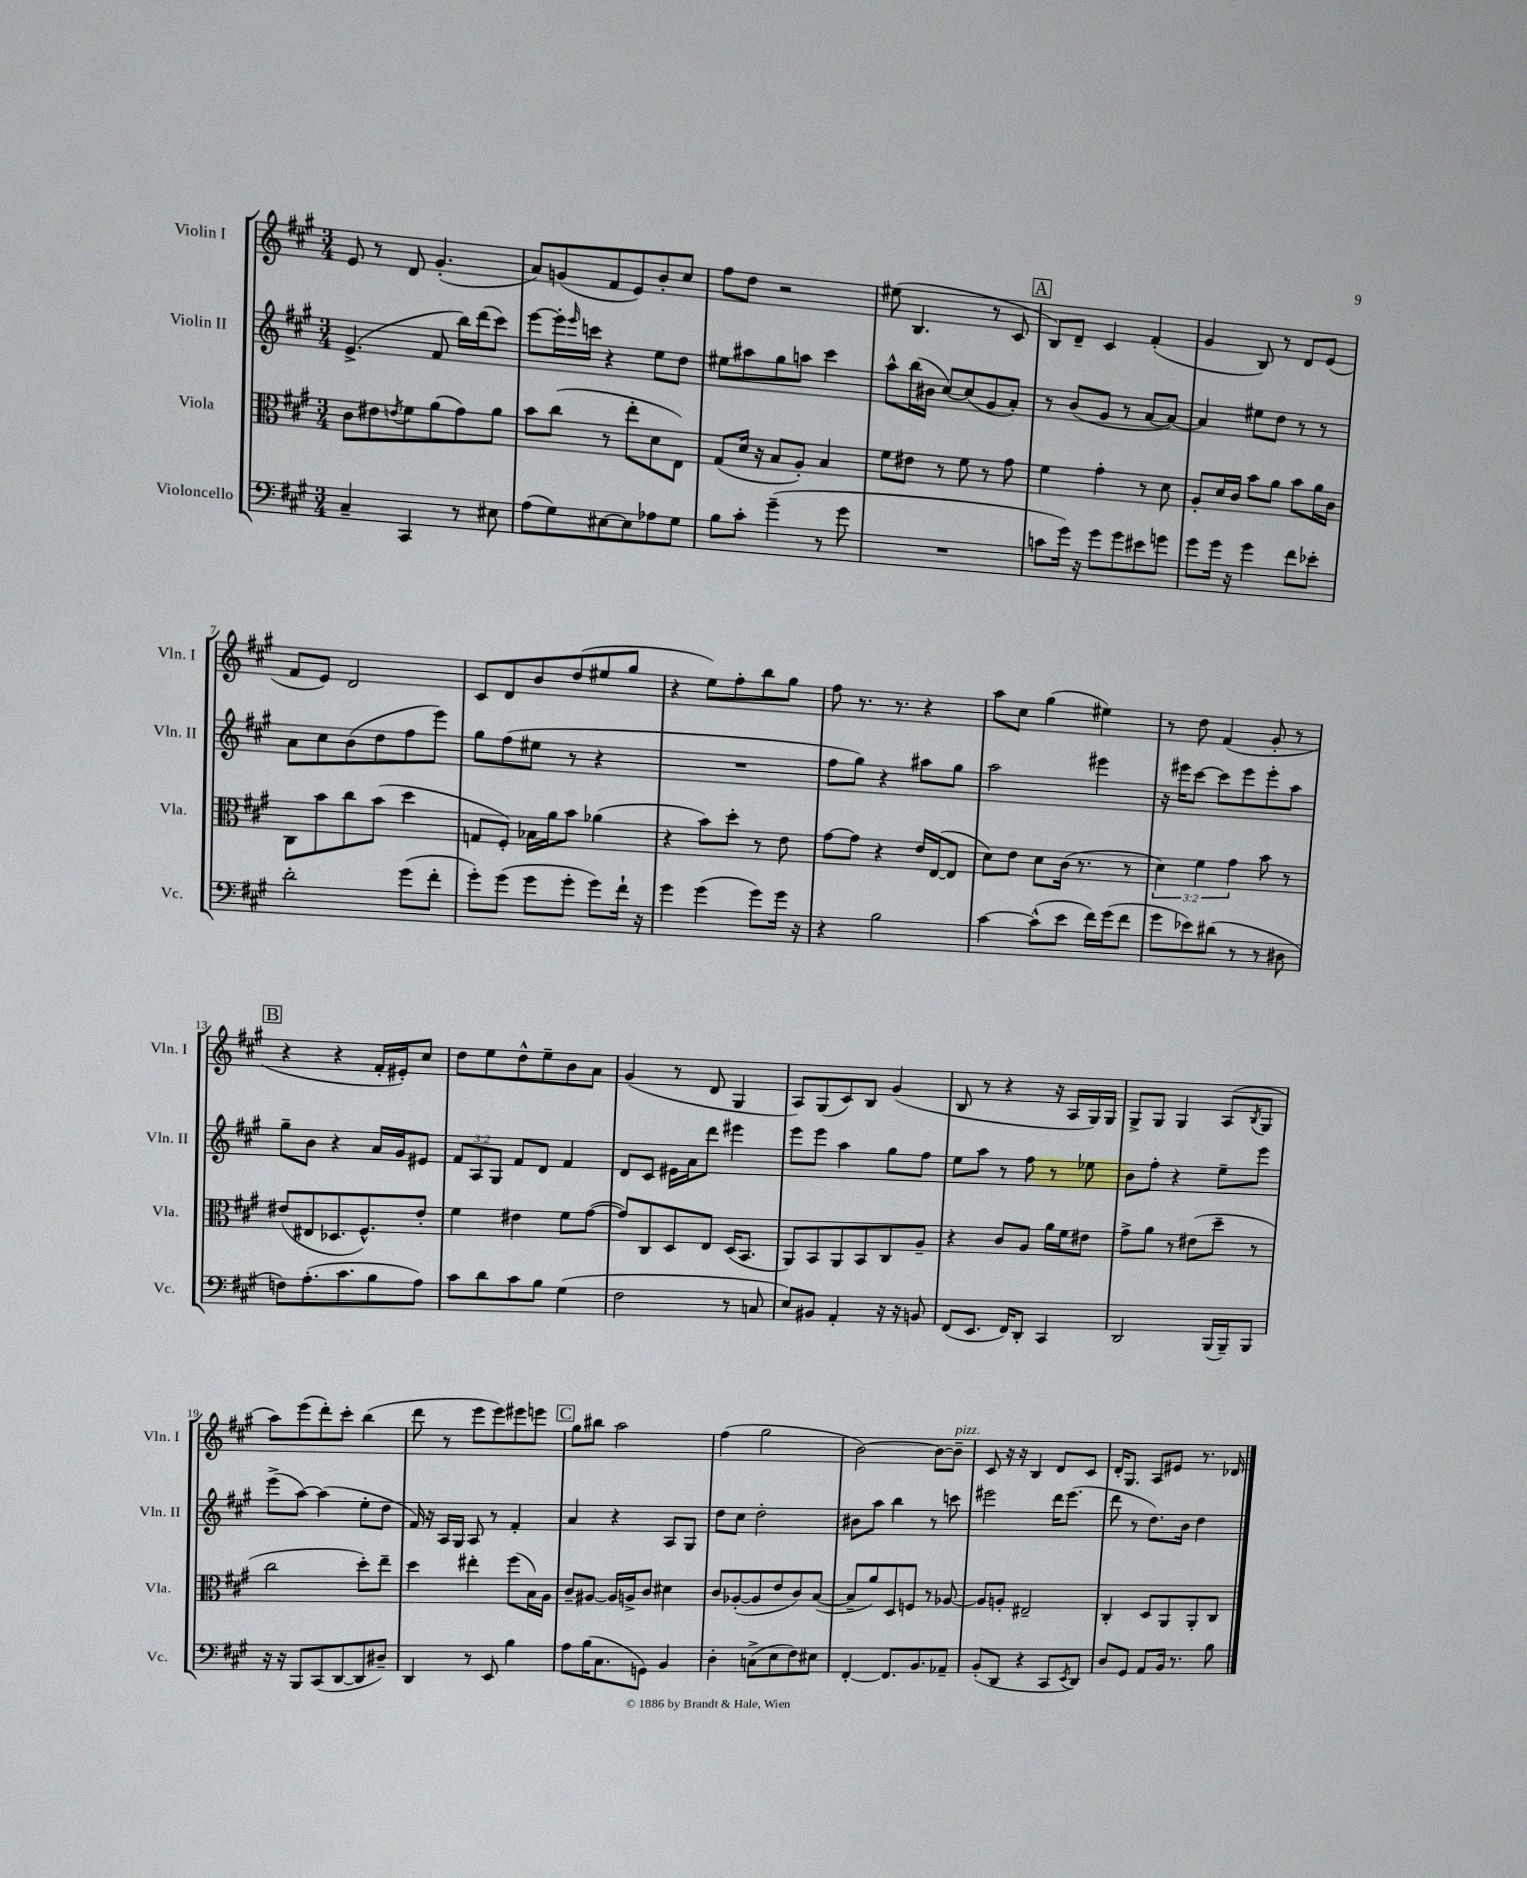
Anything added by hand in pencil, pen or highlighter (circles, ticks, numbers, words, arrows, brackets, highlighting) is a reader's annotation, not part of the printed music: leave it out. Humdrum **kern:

**kern	**kern	**kern	**kern
*part4	*part3	*part2	*part1
*staff4	*staff3	*staff2	*staff1
*I"Violoncello	*I"Viola	*I"Violin II	*I"Violin I
*I'Vc.	*I'Vla.	*I'Vln. II	*I'Vln. I
*clefF4	*clefC3	*clefG2	*clefG2
*k[f#c#g#]	*k[f#c#g#]	*k[f#c#g#]	*k[f#c#g#]
*M3/4	*M3/4	*M3/4	*M3/4
=1	=1	=1	=1
4C#~/	8c#\L	(4.e^/	8e/
.	8e#X\	.	8r
.	8qen/	.	.
4CC#/	8f#\	.	8d/
.	(8a\	8f#/	(4.g#'/
8r	8g#\)	16bb\LL)	.
.	.	(16ddd\J	.
8E#X\	8a\J	8ccc#\J)	.
=2	=2	=2	=2
(8A\L	8b\L	[8eee\L	8a/L)
8G#\)	(8cc#\J	16eee'\L]	(8gn/
.	.	16qqeee/	.
.	.	16cccn\JJ	.
[8E#X\	8r	4r	8f#/
8E#\]	8ee'\L	.	8e/)
8A-X\	8d\	8ee\L	8b'/
8G#\J	8E\J)	8dd\J	8cc#/J
=3	=3	=3	=3
8B\L	(8G#/L	8ee#X\L	8ff#\L
8c#'\J	16d/Jk	8aa#X\	8dd\J
.	16r	.	.
(4g#~\	8B/L	8gg#\	2r
.	8A'/J)	8aan\J	.
8r	4B/	4ccc#\	.
8g#\	.	.	.
=4	=4	=4	=4
2.r	8f#\L	8aa^^\L	(8ee#X\
.	8e#X\J	(16bb\L	4.B/
.	.	16b#X\JJ	.
.	8r	[8cc#/L)	.
.	8f#\	(8cc#/]	.
.	8r	8g#/	8r
.	8g#\	8a'/J)	8c#/
!!LO:REH:place=s1:t=A
=5	=5	=5	=5
8cn\L	4f#\	8r	8B/L)
16g#\Jk)	.	(8b/L	8d~/J
16r	.	.	.
8g#\L	4g#'\	8g#/J	4c#/
8g#\	.	8r	.
8e#X\	8r	[8a/L	(4f#'/
8gn\J	8d\	8a/J_)	.
=6	=6	=6	=6
8g#\L	8A'/L	4a/]	4g#/
16g#\Jk	16d/L	.	.
16r	16c#/JJ	.	.
4g#\	8b\L	8ee#X\L	8B/)
.	8a\J	8dd\J	8r
8f#\L	8b\L	8r	8d/L
8e-X'\J	16a\L	8r	(8e/J
.	16c#\JJ	.	.
!!LO:LB:g=z
=7	=7	=7	=7
2d'\	8C#\L	8a\L	8f#/L
.	8b\	8cc#\	8e/J)
.	8cc#\	(8b\	2d/
.	(8b\J	8dd\	.
(8g#\L	4dd\	8ff#\	.
8f#'\J	.	8eee\J)	.
=8	=8	=8	=8
8g#'\L)	8Gn/L	8gg#\L	8c#/L
(8g#\J	8F#'/J)	(8ff#\	8d/
8g#\L	16B-X\LL	8ee#X\J	8b/
.	16a\J	.	.
8g#'\J	8b\J	8r	(8dd/
8g#\L)	(4a-X\	4r	8ee#X/
16f#`\Jk	.	.	8gg#/J
16r	.	.	.
=9	=9	=9	=9
4g#\	4r	2.r	4r
(4g#\	8b\L)	.	8ee\L)
.	8dd'\J	.	8ff#'\
8g#\L)	8r	.	8bb\
16g#\Jk	8e\	.	8gg#\J
16r	.	.	.
=10	=10	=10	=10
4r	[8g#\L	8ff#\L	8ff#\
.	8g#\J]	8gg#\J)	8.r
2B\	4r	4r	.
.	.	.	8.r
.	16e/LL	8aa#X\L	4r
.	([16E/J	.	.
.	8E/J]	8gg#\J	.
=11	=11	=11	=11
[4c#\	8d\L)	2aa\	8aa\L
.	8e\J	.	8cc#\J
(8c#^^\L]	8d\L	.	(4gg#\
8e\J	(16c#\Jk	.	.
.	8.r	.	.
16f#\LL)	.	4eee#X\	4ee#X\)
(16g#\J	.	.	.
8f#\J	8r	.	.
=12	=12	=12	=12
8g#\L	6d\)	16r	8r
.	.	16eee#X\KL	.
8e-X\)	.	[8ccc#\J	8dd\
.	6f#\	.	.
(8d#X\J	.	8ccc#\L]	(4f#/
.	6g#\	.	.
8r	.	8eee#\	.
8r	8b\	8eee#'\	8g#'/
8D#X\	8r	8aa\J	8r
!!LO:LB:g=z
!!LO:REH:place=s1:t=B
=13	=13	=13	=13
8Fn\L)	(8e#X/L	8gg#~\L	4r
(8.A'\	8E#X/	8b\J	.
.	8.D-X/	4r	4r
8.c#\	.	.	.
.	8.F#^^/)	.	.
8B\	.	16a/LL	16f#'/LL
.	.	16g#/J	16e#X'/J)
8A\J)	8e#'/J	8e#X/J	8cc#/J
=14	=14	=14	=14
8c#\L	4f#\	12f#/L	8dd\L
.	.	12A/	.
8d\	.	.	8ee\
.	.	12G#/J	.
8c#\	4e#X\	8f#/L	8dd^^\
8B\J	.	8d/J	8ee~\
(4G#\	8f#\L	4f#/	8b\
.	([8g#\J	.	8a\J
=15	=15	=15	=15
2F#\	8g#/L])	8d/L	(4g#/
.	8C#/	8c#/J	.
.	8D/	16e#X\LL	8r
.	.	16a\J	.
.	8E/J	8ddd\J	8d/
8r	(16D/KL	4eee#X\	4G#/
.	8.BB/J	.	.
8Cn/	.	.	.
=16	=16	=16	=16
8E/L)	8AA/L)	8eee\L	8A/L)
8BB#X/J	8BB/	8eee\J	(8G#/
4AA'/	8AA/	4aa\	8c#/)
.	8BB/	.	8B/J
16r	8C#/	8gg#\L	(4g#/
16r	.	.	.
8BBn/	8A~/J	8ff#\J	.
=17	=17	=17	=17
(8FF#/L	4r	8ee\L	8B/
8.EE/J	.	8aa\J	8r
.	8c#/L	8r	4r
16FF#/KL)	.	.	.
8DD'/J	8A/J	8ff#\	.
4CC#/	16a\LL	8r	16r
.	16f#\J	.	16A/LL
.	8e#X\J	8ee-X\	16G#/)
.	.	.	16G#/JJ
=18	=18	=18	=18
2DD/	8g#^\L	8b\L	8G#^/L
.	8a\J	8ff#'\J	8G#/J
.	8r	4r	4G#/
.	(8e#X\L	.	.
(16BBB/LL	8dd~\J	8ee~\L	(8A/L
16BBB~/J)	.	.	.
.	.	.	8qB/
8BBB/J	8r	8eee\J	8G#/J
!!LO:LB:g=z
=19	=19	=19	=19
16r	2cc#\	(8eee^\L	8aa\L)
16r	.	.	.
8BBB/L	.	[8aa\J)	(8eee\
(8CC#/	.	(4aa\]	8ddd'\)
[8DD/	.	.	8ccc#'\J
8DD/]	8dd'\L)	8ee'\L	(4bb\
8D#X~/J)	8ee~\J	8dd\J	.
=20	=20	=20	=20
4DD/	4dd\	16f#/)	8ddd\
.	.	16r	.
.	.	16A/LL	8r
.	.	16G#/JJ	.
8r	4ee#X'\	8A/	8eee\L
8EE/	.	8r	8eee\)
4B\	(8ff#\L	4f#'/	8eee#X\
.	16B\L)	.	8eeen\J
.	16A\JJ	.	.
!!LO:REH:place=s1:t=C
=21	=21	=21	=21
8A\L	8c#~/L	4a/	8gg#\L
(16B\K	[8A#X/J	.	8bb#X\J
8.C#\	.	.	.
.	16A#/LL]	4r	2aa\
.	16An^/J	.	.
8GGn\J)	8c#/J	.	.
4BB/	4d#X\	8A/L	.
.	.	8G#/J	.
=22	=22	=22	=22
4D'\	8c#/L	8dd\L	(4ff#\
.	([8A-X'/	8cc#\J	.
(8Cn^\L	8A-/]	2dd'\	2gg#\
8E\	8e/	.	.
8F#\)	8c#/)	.	.
8E#X\J	([8B/J	.	.
=23	=23	=23	=23
[4FF#'/	8B~/L]	8b#X\L	[2b\)
.	8a/)	8aa\J	.
8.FF#/L]	8D/	4bb\	.
.	8Fn/J	.	.
8.BB/	.	.	.
.	8r	8r	8b\L_
!	!	!	!LO:TX:a:i:t=pizz.
8AA-X~/J	[8A-X/	8cccn\	8b~\J]
=24	=24	=24	=24
(8BB'/L	8A-/L]	2eee#X\	8c#/
8DD/J	8An'/J	.	16r
.	.	.	16r
4r	2E#X~/	.	4B/
8CC#/L	.	16ddd\KL	8d/L
.	.	(8.eee#\J	.
8qEE/	.	.	.
8DD/J)	.	.	8c#/J
=25	=25	=25	=25
8D/L	4C#'/	8ddd\	16d'/KL
.	.	.	8.G#/J
8GG#/J	.	8r	.
8AA/L	8D/L	8.dd\L)	8A/L
16BB/Jk	8AA/	.	8e#X/J
8.r	.	16b\Jk	.
.	8AA'/	4dd\	8.r
8B\	8C#/J	.	.
.	.	.	16d-X/
==	==	==	==
*-	*-	*-	*-
